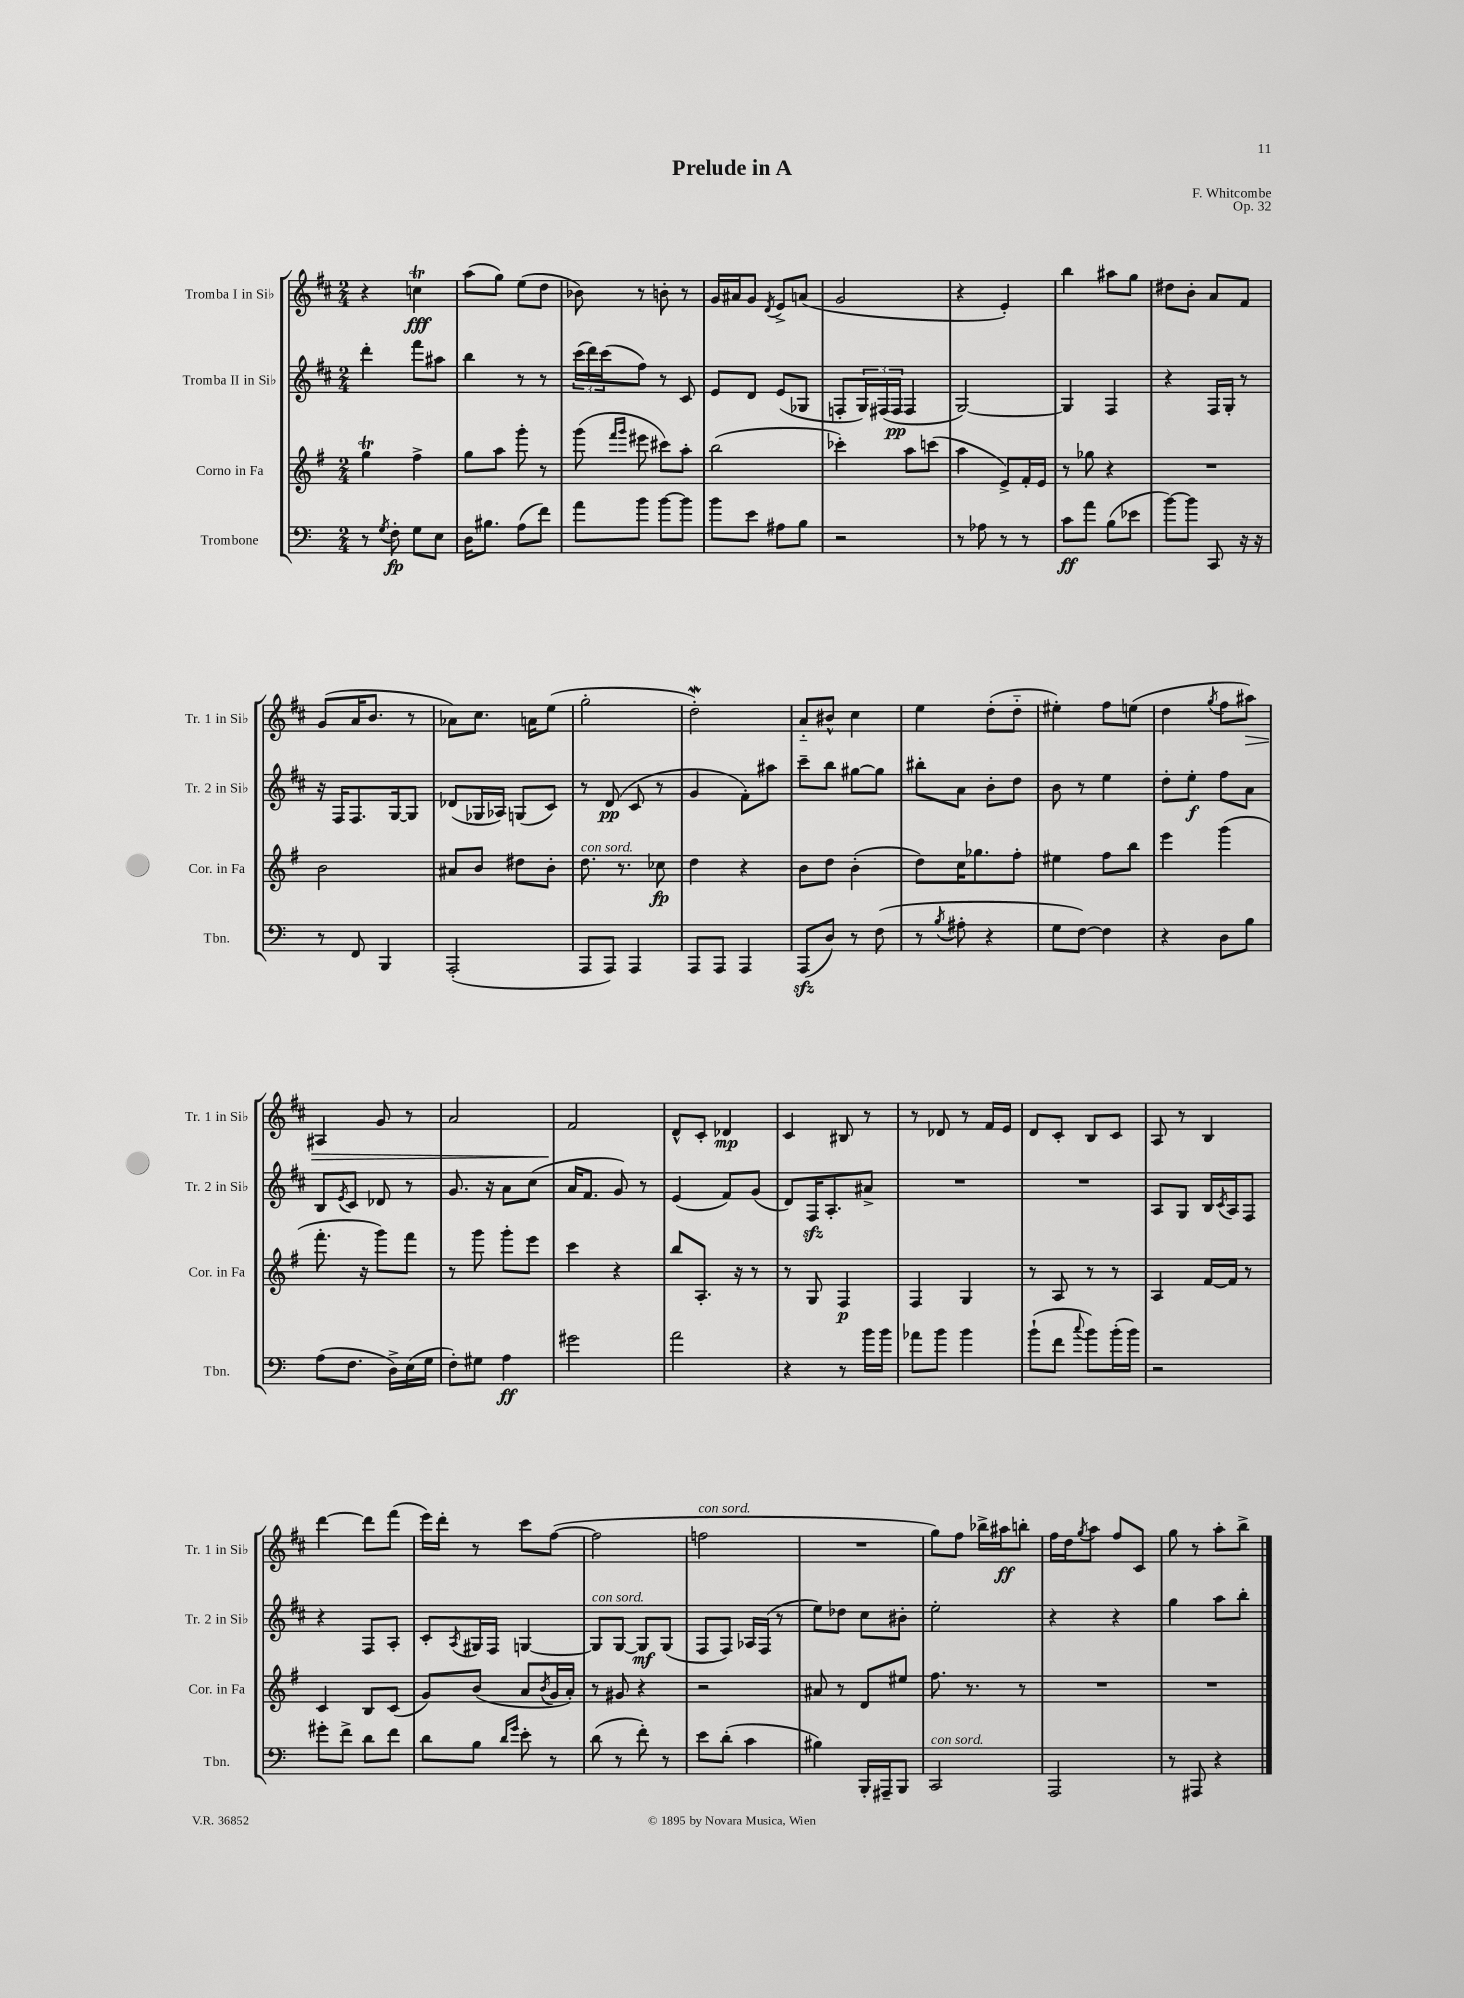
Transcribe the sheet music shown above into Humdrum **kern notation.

**kern	**kern	**kern	**kern
*staff4	*staff3	*staff2	*staff1
*clefF4	*clefG2	*clefG2	*clefG2
*k[]	*k[f#]	*k[f#c#]	*k[f#c#]
*M2/4	*M2/4	*M2/4	*M2/4
8r	4gg\	4ddd'\	4r
8qG/	.	.	.
8F'\	.	.	.
8G\L	4ff#^\	8fff#\L	4cc\
8E\J	.	8aa#\J	.
=	=	=	=
16D\LK	8gg\L	4bb\	(8aa\L
8.B#\J	.	.	.
.	8aa\J	.	8gg\J)
(8A\L	8ggg'\	8r	(8ee\L
8f\J)	8r	8r	8dd\J
=	=	=	=
8a\L	(8ggg\	(24ccc#\LL	8b-\)
.	.	24ddd\)	.
.	.	(24ccc#\J	.
.	16qqfff#/LL	.	.
.	16qqggg/JJ	.	.
8b\J	8eee#\	8ff#\J)	8r
[8b\L	8ccc#\L)	8r	8b'\
8b\]J	8aa'\J	8c#/	8r
=	=	=	=
8b\L	(2bb\	8e/L	16g/LL
.	.	.	16a#/J
8e\J	.	8d/J	8g/J
.	.	.	8qd/
8A#\L	.	(8e/L	8e^/L
8B\J	.	8G-/J	(8a/J
=	=	=	=
2r	4ccc-'\)	8F'/L	2g/
.	.	24G/L)	.
.	.	(24F#/	.
.	.	24F#/JJ	.
.	8aa\L	4F#/	.
.	(8ccc\J	.	.
=	=	=	=
8r	4aa\	[2G/)	4r
8A-\	.	.	.
8r	8e^/L)	.	4e'/)
8r	16f#'/L	.	.
.	16e/JJ	.	.
=	=	=	=
8c\L	8r	4G/]	4bb\
8a\J	8gg-\	.	.
(8B\L	4r	4F#/	8aa#\L
8e-\J	.	.	8gg\J
=	=	=	=
[8b\L)	2r	4r	8dd#\L
8b\]J	.	.	8b'\J
8CC/	.	16F#/LL	8a/L
.	.	16G'/JJ	.
16r	.	8r	8f#/J
16r	.	.	.
=	=	=	=
8r	2b\	16r	(8g/L
.	.	16F#/LK	.
8FF/	.	8.F#/	16a/K
.	.	.	8.b/J
4BBB/	.	.	.
.	.	[16G/k	.
.	.	8G/]J	8r
=	=	=	=
(2AAA'/	8a#/L	(8d-/L	8a-\L)
.	8b/J	16G-/L	8.cc#\J
.	.	16A-/JJ)	.
.	8dd#\L	(8G/L	.
.	.	.	16a\LK
.	8b'\J	8c#/J)	(8ee\J
=	=	=	=
8AAA/L	8.dd\	8r	2gg'\
8AAA/J)	.	(8d/	.
.	8.r	.	.
4AAA/	.	8c#/	.
.	8cc-\	8r	.
=	=	=	=
8AAA/L	4dd\	4g/	2dd'\)
8AAA/J	.	.	.
4AAA/	4r	8f#'\L)	.
.	.	8aa#\J	.
=	=	=	=
(8AAA/L	8b\L	8ccc#~\L	8a'~/L
8D/J)	8dd\J	8bb\J	8b#^^/J
8r	(4b'\	[8gg#\L	4cc#\
(8F\	.	8gg#\]J	.
=	=	=	=
8r	8dd\L)	8bb#'\L	4ee\
8qB/	.	.	.
8A#'\	16cc\K	8a\J	.
.	8.gg-\	.	.
4r	.	8b'\L	(8dd'\L
.	8ff#'\J	8dd\J	8dd'~\J
=	=	=	=
8G\L	4ee#\	8b\	4ee#'\)
[8F\J)	.	8r	.
4F\]	8ff#\L	4ee\	8ff#\L
.	8bb\J	.	(8ee\J
=	=	=	=
4r	4eee\	8dd'\L	4dd\
.	.	8ee'\J	.
.	.	.	8qgg/
8D\L	(4ggg\	8ff#\L	8ff#\L
8B\J	.	8a\J	8aa#\J)
=	=	=	=
(8A\L	8.fff#'\	8B/L	4A#/
.	.	8qe/	.
8.F\J	.	8c#/J	.
.	16r	.	.
.	8ggg\L)	8d-/	8g/
16D^\LL)	.	.	.
(16E\	8fff#\J	8r	8r
16G\JJ	.	.	.
=	=	=	=
8F'\L)	8r	8.g/	2a/
8G#\J	8ggg\	.	.
.	.	16r	.
4A\	8ggg'\L	8a\L	.
.	8eee\J	(8cc#\J	.
=	=	=	=
2g#\	4ccc\	16a/LK	2f#/
.	.	8.f#/J	.
.	4r	8g/)	.
.	.	8r	.
=	=	=	=
2a\	8bb/L	(4e/	8d^^/L
.	8.A'/J	.	8c#'/J
.	.	8f#/L)	4d-/
.	16r	.	.
.	8r	(8g/J	.
=	=	=	=
4r	8r	8d/L)	4c#/
.	8G/	16F#/K	.
.	.	8.A'/	.
8r	4F#/	.	8B#/
16b\LL	.	8a#^/J	8r
16b\JJ	.	.	.
=	=	=	=
8a-\L	4F#/	2r	8r
8b\J	.	.	8d-/
4b\	4G/	.	8r
.	.	.	16f#/LL
.	.	.	16e/JJ
=	=	=	=
(8b`\L	8r	2r	8d/L
8f\J	8A/	.	8c#'/J
8qqcc/	.	.	.
8b\L)	8r	.	8B/L
(16b'\L	8r	.	8c#/J
16b\JJ)	.	.	.
=	=	=	=
2r	4A/	8A/L	8A/
.	.	8G/J	8r
.	[16f#/LL	16B/LL	4B/
.	.	8qc#/	.
.	16f#/]JJ	16A/J	.
.	8r	8F#/J	.
=	=	=	=
8g#'\L	4c/	4r	[4ddd\
8f^\J	.	.	.
8d\L	8B/L	8F#/L	8ddd\]L
8f\J	(8c/J	8A'/J	(8fff#\J
=	=	=	=
8d\L	8g/L)	8c#'/L	16eee\LL)
.	.	.	16ddd'\JJ
.	.	8qA/	.
8B\J	(8b/J	16G#/L	8r
.	.	16F#/JJ	.
16qqd/LL	.	.	.
16qqg/JJ	.	.	.
8e'\	8a/L	[4G/	8ccc#\L
.	8qb/	.	.
8r	16g/L	.	([8ff#\J
.	16a'/JJ)	.	.
=	=	=	=
(8d\	8r	8G/]L	2ff#\]
8r	8g#/	[8G/J	.
8f'\)	4r	8G/]L	.
8r	.	(8G/J	.
=	=	=	=
8e\L	2r	8F#/L	2ff\
(8d'\J	.	8F#/J)	.
4c\	.	16A-/LL	.
.	.	(16F#/JJ	.
.	.	8r	.
=	=	=	=
4B#\)	8a#/	8ee\L)	2r
.	8r	8dd-\J	.
16BBB'/LL	8d/L	8cc#\L	.
16AAA#~/J	.	.	.
8BBB/J	8ee#/J	8b#'\J	.
=	=	=	=
2CC/	8.ff#\	2ee'\	8gg\L)
.	.	.	8ff#\J
.	8.r	.	.
.	.	.	16bb-^\LL
.	.	.	16aa#\J
.	8r	.	8bb'\J
=	=	=	=
2AAA/	2r	4r	16ff#\LL
.	.	.	16dd\J
.	.	.	8qgg/
.	.	.	8aa\J
.	.	4r	8ff#/L
.	.	.	8c#/J
=	=	=	=
8r	2r	4gg\	8gg\
8AAA#/	.	.	8r
4r	.	8aa\L	8aa'\L
.	.	8bb'\J	8bb^\J
==	==	==	==
*-	*-	*-	*-
